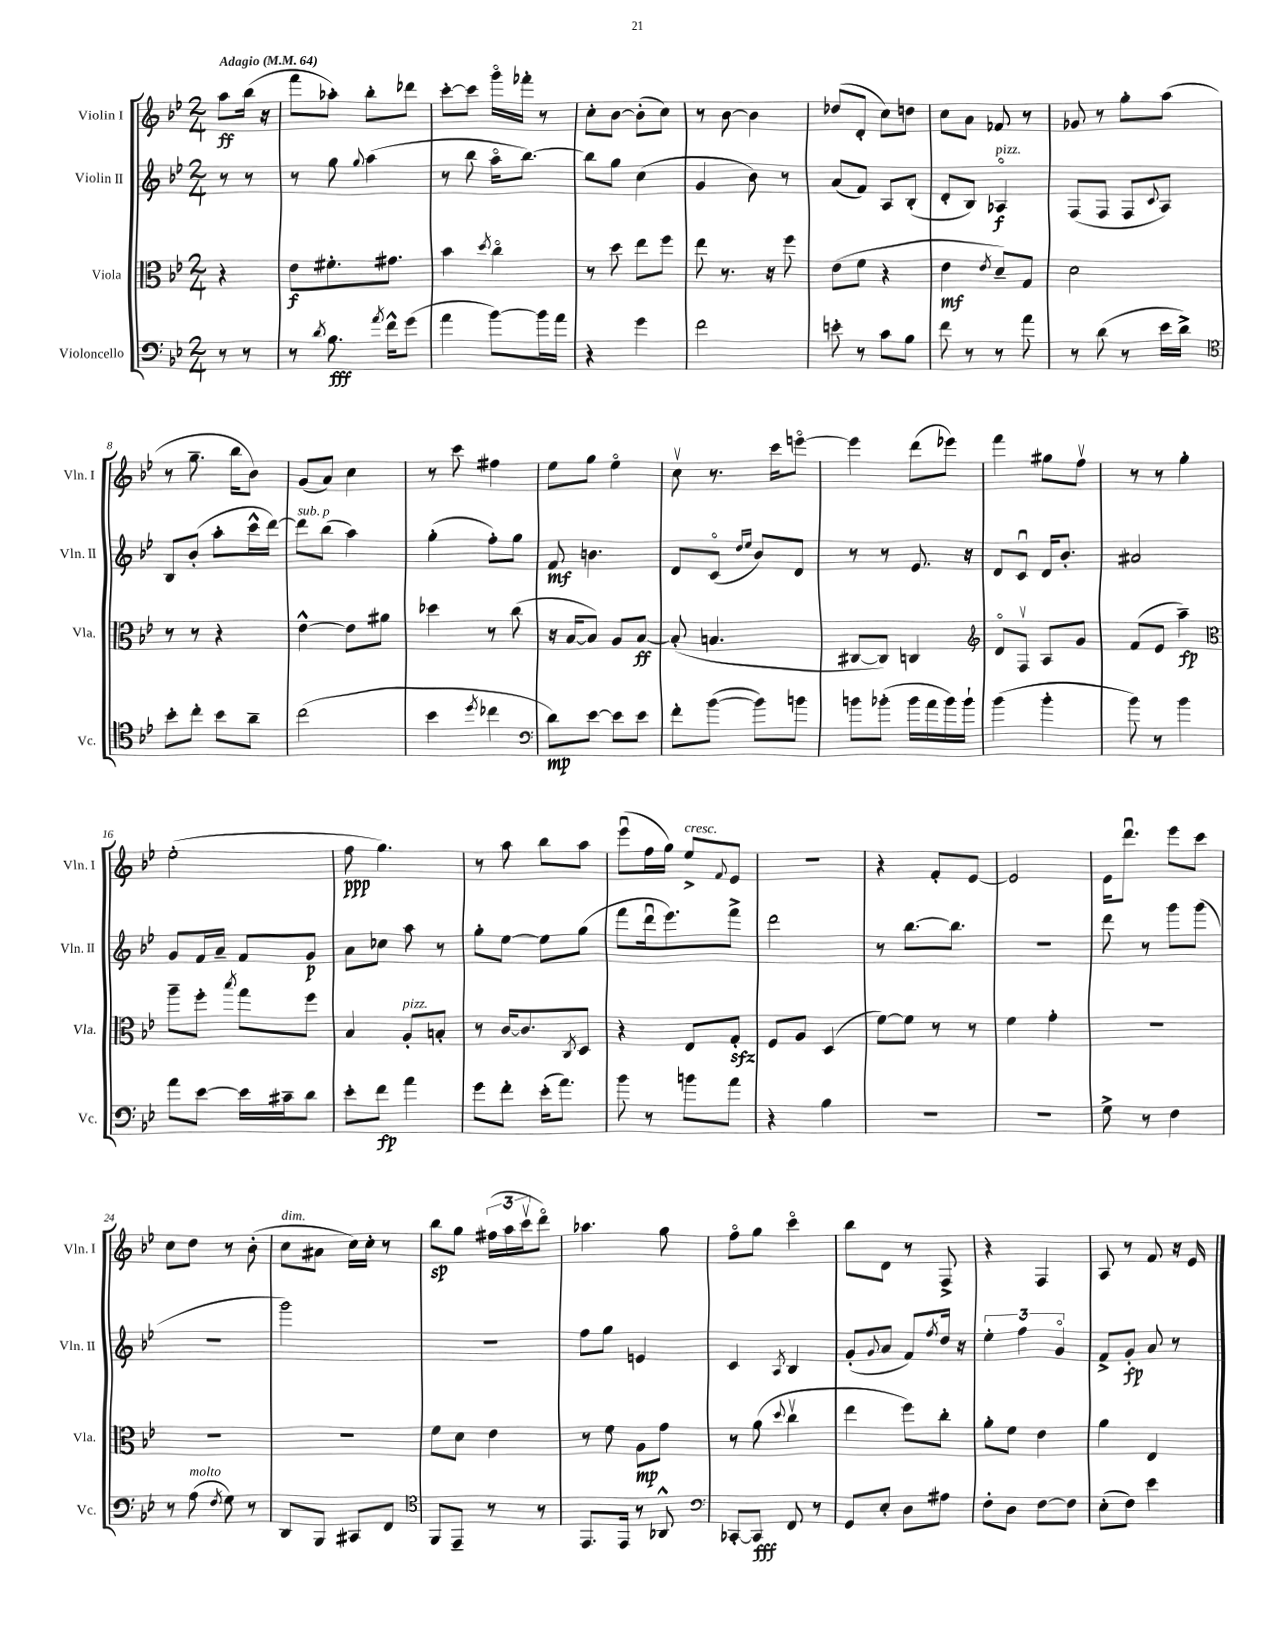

**kern	**dynam	**kern	**dynam	**kern	**dynam	**kern	**dynam
*part4	*part4	*part3	*part3	*part2	*part2	*part1	*part1
*staff4	*staff4	*staff3	*staff3	*staff2	*staff2	*staff1	*staff1
*I"Violoncello	*	*I"Viola	*	*I"Violin II	*	*I"Violin I	*
*I'Vc.	*	*I'Vla.	*	*I'Vln. II	*	*I'Vln. I	*
*clefF4	*	*clefC3	*	*clefG2	*	*clefG2	*
*k[b-e-]	*	*k[b-e-]	*	*k[b-e-]	*	*k[b-e-]	*
*M2/4	*	*M2/4	*	*M2/4	*	*M2/4	*
*MM64	*	*MM64	*	*MM64	*	*MM64	*
=	=	=	=	=	=	=	=
!	!	!	!	!	!	!LO:TX:a:B:t=Adagio	!
8r	.	4r	.	8r	.	8aa\L	ff
8r	.	.	.	8r	.	(16bb-\Jk	.
.	.	.	.	.	.	16r	.
=1	=1	=1	=1	=1	=1	=1	=1
8r	.	8e-\L	f	8r	.	8fff\L	.
8qd/	.	.	.	.	.	.	.
8.B-\	fff	8.f#X'\	.	8gg\	.	8aa-X'\J)	.
.	.	.	.	8qqgg/	.	.	.
.	.	.	.	(4aa\	.	8bb-'\L	.
8qa/	.	.	.	.	.	.	.
16f^^\KL	.	8.g#X\J	.	.	.	.	.
(8g\J	.	.	.	.	.	8ddd-X\J	.
=2	=2	=2	=2	=2	=2	=2	=2
4a\	.	4b-\	.	8r	.	[8ccc'\L	.
.	.	.	.	8bb-\	.	8ccc\J]	.
.	.	8qdd/	.	.	.	.	.
[8b-\L)	.	4cc\	.	16aa\KL	.	16ggg\LL	.
.	.	.	.	[8.bb-\J)	.	16fff-X'\JJ	.
16b-\L]	.	.	.	.	.	8r	.
16a\JJ	.	.	.	.	.	.	.
=3	=3	=3	=3	=3	=3	=3	=3
4r	.	8r	.	8bb-\L]	.	8cc'\L	.
.	.	8dd\	.	8gg\J	.	[8b-\J	.
4g\	.	8ee-\L	.	(4cc\	.	(8b-'\L]	.
.	.	8ff\J	.	.	.	8cc\J)	.
=4	=4	=4	=4	=4	=4	=4	=4
2f\	.	8ee-\	.	4g/	.	8r	.
.	.	8.r	.	.	.	[8b-\	.
.	.	.	.	8b-\)	.	4b-\]	.
.	.	16r	.	.	.	.	.
.	.	8ff\	.	8r	.	.	.
=5	=5	=5	=5	=5	=5	=5	=5
8en'\	.	(8e-\L	.	(8a/L	.	(8dd-X/L	.
8r	.	8f\J	.	8f/J)	.	8d'/J	.
8c\L	.	4r	.	8A/L	.	8cc\L)	.
8B-\J	.	.	.	(8B-'/J	.	8ddn\J	.
=6	=6	=6	=6	=6	=6	=6	=6
8f\	.	4e-\	mf	8d'/L	.	8cc\L	.
8r	.	.	.	8B-/J)	.	8a\J	.
.	.	8qe-/	.	.	.	.	.
!	!	!	!	!LO:TX:a:i:t=pizz.	!	!	!
8r	.	8d~/L)	.	4A-X/	f	8f-X/	.
8a\	.	8G/J	.	.	.	8r	.
=7	=7	=7	=7	=7	=7	=7	=7
8r	.	2d\	.	(8F/L	.	8g-X/	.
(8d\	.	.	.	8F/J	.	8r	.
8r	.	.	.	8F/L	.	8gg'\L	.
.	.	.	.	8qqc/	.	.	.
16e-\LL	.	.	.	8A/J)	.	(8aa\J	.
16d^\JJ)	.	.	.	.	.	.	.
!!LO:LB:g=z
=8	=8	=8	=8	=8	=8	=8	=8
*clefC4	*	*	*	*	*	*	*
8b-'\L	.	8r	.	8B-/L	.	8r	.
8cc'\J	.	8r	.	(8b-'/J	.	8.gg~\	.
8b-\L	.	4r	.	8aa'\L	.	.	.
.	.	.	.	.	.	16bb-\KL	.
8a~\J	.	.	.	16ccc^^\L	.	8b-\J)	.
.	.	.	.	[16ddd\JJ)	.	.	.
=9	=9	=9	=9	=9	=9	=9	=9
!	!	!	!	!LO:TX:a:i:t=sub. p	!	!	!
(2cc\	.	[4e-^^\	.	8ddd\L]	.	(8g/L	.
.	.	.	.	(8bb-\J	.	8a/J)	.
.	.	8e-\L]	.	4aa\)	.	4cc\	.
.	.	8a#X\J	.	.	.	.	.
=10	=10	=10	=10	=10	=10	=10	=10
4b-\	.	4dd-X\	.	(4gg'\	.	8r	.
.	.	.	.	.	.	8ccc\	.
8qdd/	.	.	.	.	.	.	.
4cc-X\	.	8r	.	8ff'\L)	.	4ff#X\	.
.	.	(8cc\	.	8gg\J	.	.	.
=11	=11	=11	=11	=11	=11	=11	=11
*clefF4	*	*	*	*	*	*	*
8d\L)	mp	16r	.	8f/	mf	8ee-\L	.
.	.	[16B-/KL	.	.	.	.	.
[8e-\J	.	8B-/J])	.	4.bn\	.	8gg\J	.
8e-\L]	.	8A/L	.	.	.	4ee-\	.
8e-\J	.	[8B-/J	ff	.	.	.	.
=12	=12	=12	=12	=12	=12	=12	=12
8f'\L	.	(8B-'/]	.	8d/L	.	8ccv\	.
([8b-\J	.	4.Bn/	.	(8c/J	.	8.r	.
.	.	.	.	16qqdd/LL	.	.	.
.	.	.	.	16qqee-/JJ	.	.	.
8b-\L])	.	.	.	8b-/L)	.	.	.
.	.	.	.	.	.	16ccc\KL	.
8bn\J	.	.	.	8d/J	.	[8eeen\J	.
=13	=13	=13	=13	=13	=13	=13	=13
8bn\L	.	[8C#X/L	.	8r	.	4eee\]	.
(8b-X'\J	.	8C#/J])	.	8r	.	.	.
16b-\LL	.	4Cn/	.	8.e-/	.	(8ddd\L	.
16a\	.	.	.	.	.	.	.
16b-\)	.	.	.	.	.	8eee-X\J)	.
16b-`\JJ	.	.	.	16r	.	.	.
=14	=14	=14	=14	=14	=14	=14	=14
*	*	*clefG2	*	*	*	*	*
(4b-\	.	8d/L	.	8d/L	.	4fff\	.
.	.	8Fv/J	.	8cu/J	.	.	.
4b-'\	.	8A/L	.	16d/KL	.	8gg#X\L	.
.	.	.	.	8.b-'/J	.	.	.
.	.	8g/J	.	.	.	8ffv\J	.
=15	=15	=15	=15	=15	=15	=15	=15
8b-\)	.	(8f/L	.	2a#X/	.	8r	.
8r	.	8e-/J	.	.	.	8r	.
4b-\	.	4aa~\)	fp	.	.	4gg'\	.
!!LO:LB:g=z
=16	=16	=16	=16	=16	=16	=16	=16
*	*	*clefC3	*	*	*	*	*
8a\L	.	8aa~\L	.	8g/L	.	(2ee-'\	.
[8e-\J	.	8ff'\J	.	16f/L	.	.	.
.	.	.	.	16a~/JJ	.	.	.
.	.	8qbb-/	.	.	.	.	.
16e-\LL]	.	8gg\L	.	8f/L	.	.	.
16c#X~\J	.	.	.	.	.	.	.
8d\J	.	8ff\J	.	8g/J	p	.	.
=17	=17	=17	=17	=17	=17	=17	=17
8e-'\L	.	4B-/	.	8a\L	.	8ff\	ppp
8f\J	fp	.	.	8cc-X\J	.	4.gg\)	.
!	!	!LO:TX:a:i:t=pizz.	!	!	!	!	!
4a\	.	8A'/L	.	8aa\	.	.	.
.	.	8Bn'/J	.	8r	.	.	.
=18	=18	=18	=18	=18	=18	=18	=18
8g\L	.	8r	.	8gg'\L	.	8r	.
8f'\J	.	[16c/KL	.	[8ee-\J	.	8aa\	.
.	.	8.c/]	.	.	.	.	.
(16e-'\KL	.	.	.	8ee-\L]	.	8bb-\L	.
8.a\J)	.	.	.	.	.	.	.
.	.	8qC/	.	.	.	.	.
.	.	8D/J	.	(8gg\J	.	8aa\J	.
=19	=19	=19	=19	=19	=19	=19	=19
8b-\	.	4r	.	8fff\L	.	(8eee-u\L	.
8r	.	.	.	16dddu\k	.	16ff\L	.
.	.	.	.	8.eee-\)	.	16gg\JJ)	.
!	!	!	!	!	!	!LO:TX:a:i:t=cresc.	!
8bn\L	.	8E-/L	.	.	.	8ee-^/L	.
.	.	.	.	.	.	8qqf/	.
8a\J	.	8Gzz'/J	.	8fff^\J	.	8e-/J	.
=20	=20	=20	=20	=20	=20	=20	=20
4r	.	8F/L	.	2ddd\	.	2r	.
.	.	8A/J	.	.	.	.	.
4B-\	.	(4D/	.	.	.	.	.
=21	=21	=21	=21	=21	=21	=21	=21
2r	.	[8f\L)	.	8r	.	4r	.
.	.	8f\J]	.	[8.bb-\L	.	.	.
.	.	8r	.	.	.	8f'/L	.
.	.	.	.	8.bb-\J]	.	.	.
.	.	8r	.	.	.	[8e-/J	.
=22	=22	=22	=22	=22	=22	=22	=22
2r	.	4f\	.	2r	.	2e-/]	.
.	.	4g'\	.	.	.	.	.
=23	=23	=23	=23	=23	=23	=23	=23
8G^\	.	2r	.	8ddd\	.	16e-\KL	.
.	.	.	.	.	.	8.dddu\J	.
8r	.	.	.	8r	.	.	.
4F\	.	.	.	8ggg\L	.	8eee-\L	.
.	.	.	.	(8ggg\J	.	8ccc\J	.
!!LO:LB:g=z
=24	=24	=24	=24	=24	=24	=24	=24
8r	.	2r	.	2r	.	8cc\L	.
!LO:TX:a:i:t=molto	!	!	!	!	!	!	!
(8A\	.	.	.	.	.	8dd\J	.
8qF/	.	.	.	.	.	.	.
8G\)	.	.	.	.	.	8r	.
8r	.	.	.	.	.	(8b-'\	.
=25	=25	=25	=25	=25	=25	=25	=25
!	!	!	!	!	!	!LO:TX:a:i:t=dim.	!
8DD/L	.	2r	.	2ggg\)	.	8cc\L	.
8BBB-/J	.	.	.	.	.	8a#X\J	.
8CC#X/L	.	.	.	.	.	16cc\LL)	.
.	.	.	.	.	.	16cc'\JJ	.
8FF/J	.	.	.	.	.	8r	.
=26	=26	=26	=26	=26	=26	=26	=26
*clefC4	*	*	*	*	*	*	*
8FF/L	.	8f\L	.	2r	.	8bb-\L	sp
8EE-~/J	.	8d\J	.	.	.	8gg\J	.
8r	.	4e-\	.	.	.	(24ff#X\LL	.
.	.	.	.	.	.	24aa\	.
.	.	.	.	.	.	24cccv\J	.
8r	.	.	.	.	.	8ddd\J)	.
=27	=27	=27	=27	=27	=27	=27	=27
8.EE-/L	.	8r	.	8ff\L	.	4.aa-X\	.
.	.	8f\	.	8gg\J	.	.	.
16EE-/Jk	.	.	.	.	.	.	.
8r	.	8A\L	mp	4en/	.	.	.
8AA-X^^/	.	8g\J	.	.	.	8gg\	.
=28	=28	=28	=28	=28	=28	=28	=28
*clefF4	*	*	*	*	*	*	*
[8CC-X'/L	.	8r	.	4c/	.	8ff\L	.
8CC-/J]	fff	(8a\	.	.	.	8gg\J	.
.	.	8qqdd/	.	8qA/	.	.	.
8FF/	.	4ccv\	.	4B-/	.	4ccc\	.
8r	.	.	.	.	.	.	.
=29	=29	=29	=29	=29	=29	=29	=29
8GG/L	.	4ee-\	.	(8g'/L	.	8bb-\L	.
.	.	.	.	8qqg/	.	.	.
8E-'/J	.	.	.	8a/J	.	8d\J	.
8D\L	.	8ff\L)	.	8f/L)	.	8r	.
.	.	.	.	8qff/	.	.	.
8A#X\J	.	8cc'\J	.	16dd/Jk	.	8F^/	.
.	.	.	.	16r	.	.	.
=30	=30	=30	=30	=30	=30	=30	=30
8F'\L	.	8a'\L	.	6ee-'\	.	4r	.
8D\J	.	8f\J	.	.	.	.	.
.	.	.	.	6ff\	.	.	.
[8F\L	.	4e-\	.	.	.	4F/	.
.	.	.	.	6g/	.	.	.
8F\J]	.	.	.	.	.	.	.
=31	=31	=31	=31	=31	=31	=31	=31
(8E-'\L	.	4a\	.	8f^/L	.	8A/	.
8F\J)	.	.	.	8g'/J	fp	8r	.
4e-\	.	4E-/	.	8a/	.	8f/	.
.	.	.	.	8r	.	16r	.
.	.	.	.	.	.	16e-/	.
==	==	==	==	==	==	==	==
*-	*-	*-	*-	*-	*-	*-	*-
